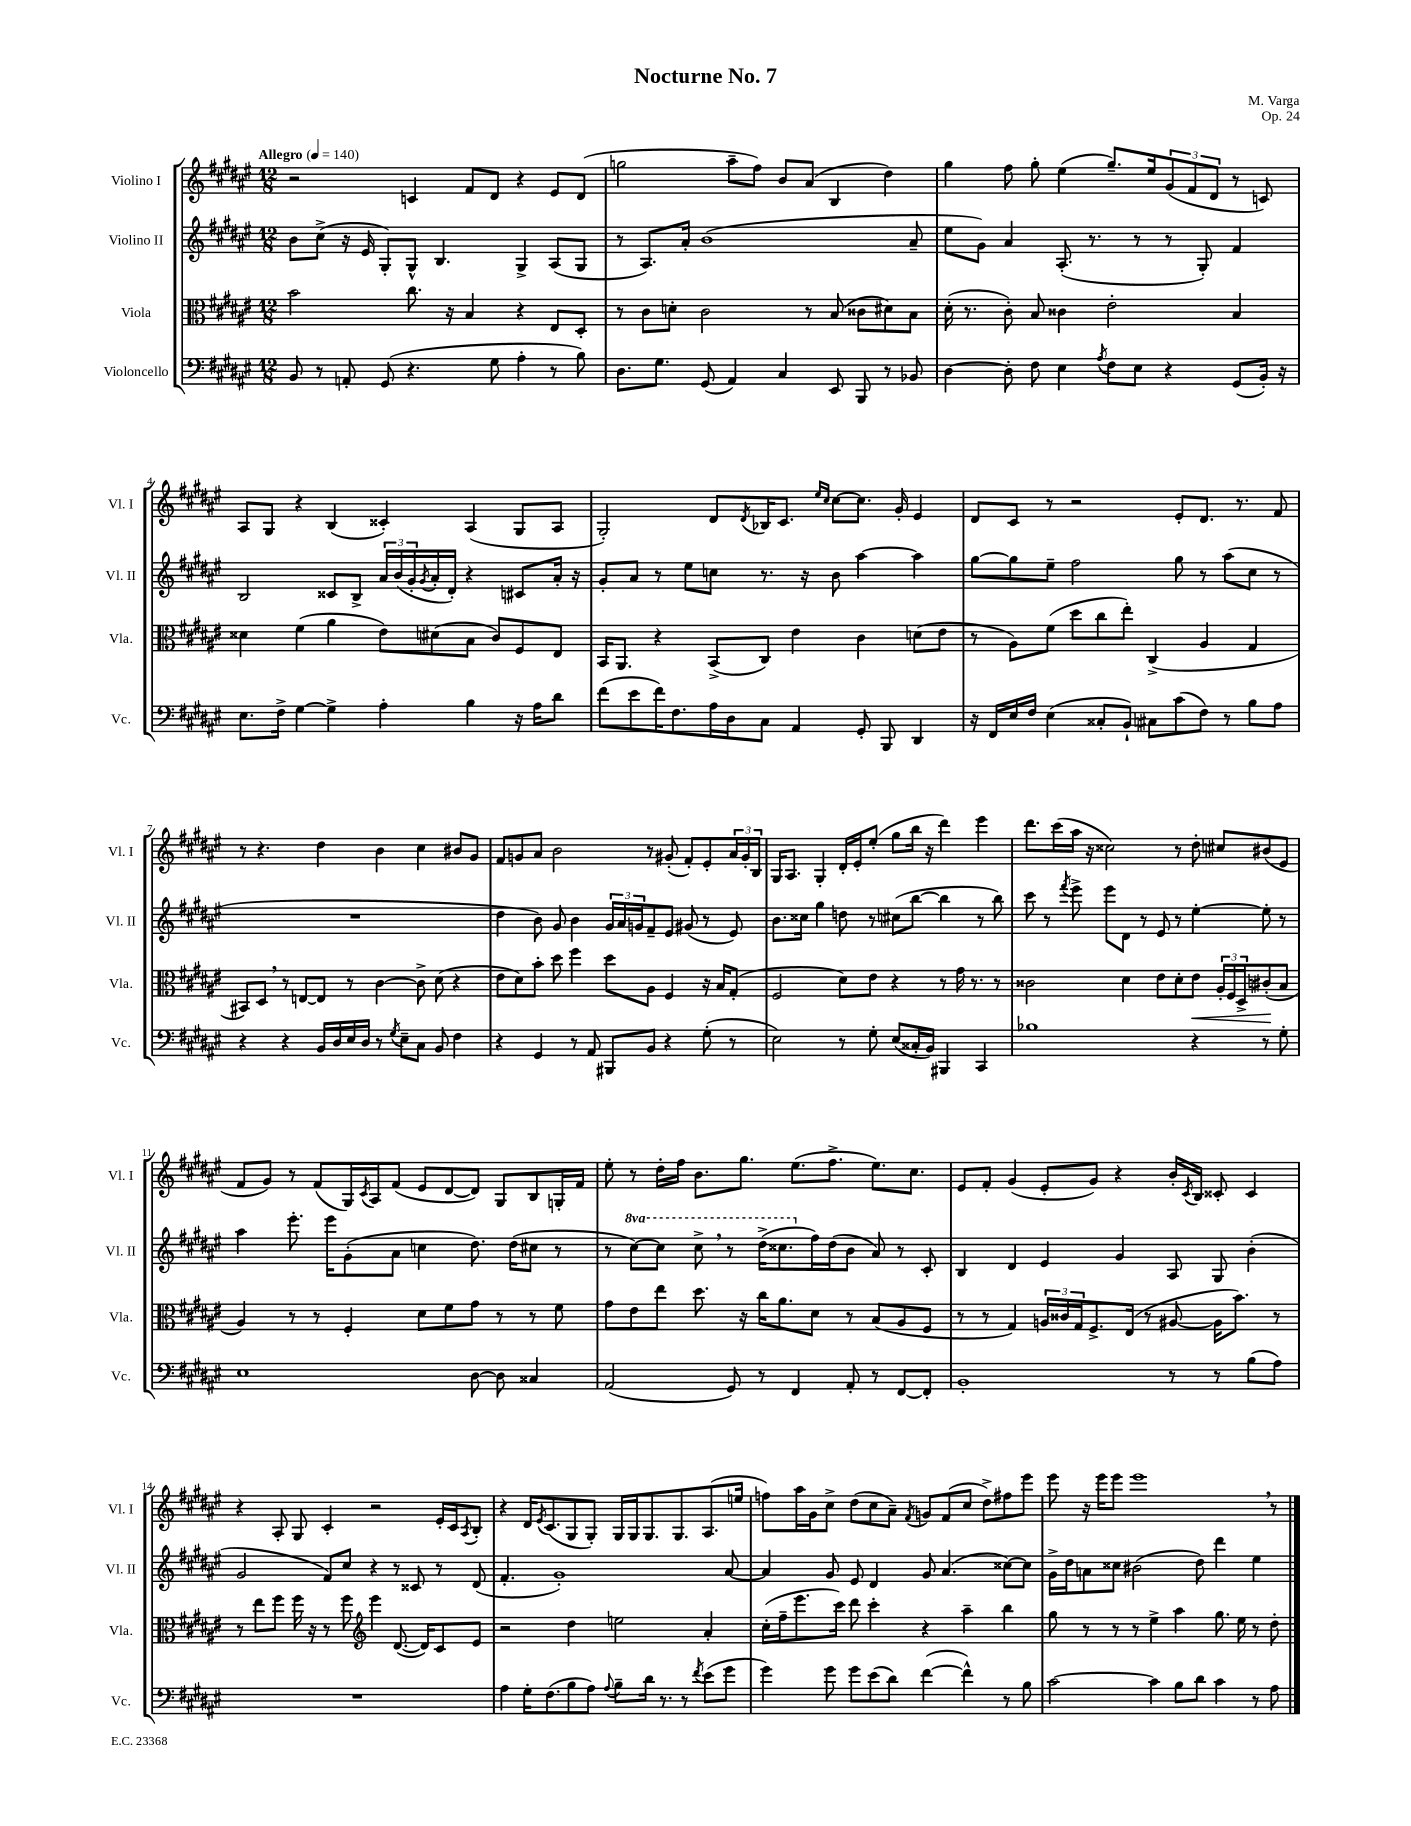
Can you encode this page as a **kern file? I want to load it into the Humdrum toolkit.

**kern	**kern	**kern	**kern
*staff4	*staff3	*staff2	*staff1
*clefF4	*clefC3	*clefG2	*clefG2
*k[f#c#g#d#a#e#]	*k[f#c#g#d#a#e#]	*k[f#c#g#d#a#e#]	*k[f#c#g#d#a#e#]
*M12/8	*M12/8	*M12/8	*M12/8
*MM140	*MM140	*MM140	*MM140
8BB	2b	8b	2r
8r	.	(8cc#^	.
8AA'	.	16r	.
.	.	16e#	.
(8GG#	.	8G#')	.
4.r	8.cc#	8G#^^	4c
.	.	4.B	.
.	16r	.	.
.	4B	.	8f#
8G#	.	.	8d#
4A#'	4r	4G#^	4r
8r	8E#	(8A#	8e#
8B)	8D#'	8G#	(8d#
=	=	=	=
8.D#	8r	8r	2gg
.	8c#	8.A#)	.
8.G#	.	.	.
.	8d'	.	.
.	.	16a#'	.
(8GG#	2c#	(1b	.
4AA#)	.	.	8aa#~
.	.	.	8ff#)
4C#	.	.	8b
.	8r	.	(8a#
8EE#	(8B	.	4B
8BBB	8c##	.	.
8r	8d#)	.	4dd#)
8BB-	8B	8a#~	.
=	=	=	=
[4D#	(16d#'	8ee#	4gg#
.	8.r	.	.
.	.	8g#)	.
8D#']	8c#')	4a#	8ff#
8F#	8B	.	8gg#'
4E#	4c##	(8.A#'	(4ee#
.	.	8.r	.
8qA#	.	.	.
8F#	2e#'	.	8.gg#~)
8E#	.	8r	.
.	.	.	16ee#
4r	.	8r	(12g#
.	.	.	12f#
.	.	8G#')	.
.	.	.	12d#
(8GG#	4B	4f#	8r
16BB')	.	.	8c)
16r	.	.	.
=	=	=	=
8.E#	4d##	2B	8A#
.	.	.	8G#
16F#^	.	.	.
[4G#	(4f#	.	4r
4G#^]	4a#	8c##	(4B
.	.	8B^	.
4A#'	8e#)	24a#	4c##')
.	.	(24b	.
.	.	24g#'	.
.	.	8qg#	.
.	(8d#	16a#'	.
.	.	16d#')	.
4B	8B	4r	(4A#
.	8c#)	.	.
16r	8F#	8c#	8G#
16A#	.	.	.
8d#	8E#	16a#'	8A#
.	.	16r	.
=	=	=	=
(8f#	16BB	8g#'	2G#')
.	8.AA#	.	.
8e#	.	8a#	.
16f#)	4r	8r	.
8.F#	.	.	.
.	.	8ee#	.
16A#	(8BB^	8cc	8d#
16D#	.	.	.
.	.	.	8qd#
8C#	8C#)	8.r	16B-
.	.	.	8.c#
4AA#	4e#	.	.
.	.	16r	.
.	.	.	16qqee#
.	.	.	16qqcc#
.	.	8b	[8cc#
8GG#'	4c#	[4aa#	8.cc#]
8BBB	.	.	.
.	.	.	16g#'
4DD#	(8d	4aa#]	4e#
.	8e#	.	.
=	=	=	=
16r	8r	[8gg#	8d#
16FF#	.	.	.
16E#	8A#)	8gg#]	8c#
16F#	.	.	.
(4E#	(8f#	8ee#~	8r
.	8dd#	2ff#	2r
8C##'	8cc#	.	.
8BB`)	8ee#')	.	.
8C#	(4C#^	.	.
(8c#	.	8gg#	8e#'
8F#)	4A#	8r	8.d#
8r	.	(8aa#	.
.	.	.	8.r
8B	4G#	8cc#	.
8A#	.	8r	8f#
=	=	=	=
4r	8BB#)	1.r	8r
.	8D#	.	4.r
4r	8r	.	.
.	[8E	.	.
16BB	8E]	.	4dd#
16D#	.	.	.
16E#	8r	.	.
16D#	.	.	.
8r	[4c#	.	4b
8qG#	.	.	.
8E#~	.	.	.
8C#	8c#^]	.	4cc#
8BB	(8d#	.	.
4F#	4r	.	8b#
.	.	.	8g#
=	=	=	=
4r	8e#	4dd#	8f#
.	8d#)	.	8g
4GG#	8b'	8b)	8a#
.	8dd#	8g#	2b
8r	4ff#	4b	.
8AA#	.	.	.
8BBB#	8dd#	24g#	.
.	.	24a#	.
.	.	24g	.
8BB	8A#	8f#~	8r
4r	4F#	8e#	(8g#'
.	.	(8g#	8f#')
(8G#'	16r	8r	8e#'
.	16B	.	.
8r	(8G#'	8e#)	24a#
.	.	.	24g#'
.	.	.	24B
=	=	=	=
2E#)	2F#	8.b	16G#
.	.	.	8.A#
.	.	16cc##	.
.	.	4gg#	4G#'
8r	8d#)	8dd	16d#'
.	.	.	16e#'
8G#'	8e#	8r	(8ee#'
(8E#	4r	(8cc#	8gg#
16C##'	.	[8bb	16bb
16BB)	.	.	16r
4BBB#	8r	4bb]	4ddd#)
.	16g#	.	.
.	8.r	.	.
4CC#	.	8r	4eee#
.	8r	8bb)	.
=	=	=	=
1B-	2c##	8ccc#	8.ddd#
.	.	8r	.
.	.	.	(16ccc#
.	.	8qfff#	.
.	.	8eee#^	16aa#
.	.	.	16r
.	.	8eee#	2cc##)
.	4d#	8d#	.
.	.	8r	.
.	8e#	8e#	.
.	8d#'	8r	8r
4r	8e#	[4ee#'	8dd#'
.	24A#'	.	8cc#
.	24F#	.	.
.	24D#^	.	.
8r	(8c#'	8ee#']	(8b#
8G#'	8B	8r	8e#
=	=	=	=
1E#	4A#)	4aa#	8f#
.	.	.	8g#)
.	8r	8.eee#'	8r
.	8r	.	(8f#
.	.	16eee#	.
.	4F#'	(8g#'	16G#)
.	.	.	8qc#
.	.	.	16A#
.	.	8a#	(8f#
.	8d#	4cc	8e#
.	8f#	.	[8d#
[8D#	8g#	8.dd#)	8d#])
8D#]	8r	.	8G#
.	.	(16dd#	.
4C##	8r	8cc#	8B
.	8f#	8r	16G'
.	.	.	16f#
=	=	=	=
(2AA#	8g#	8r	8ee#'
.	8e#	[8ccc#)	8r
.	8ee#	8ccc#]	16dd#'
.	.	.	16ff#
.	8.dd#	8ccc#^	8.b
8GG#)	.	8r	.
.	16r	.	8.gg#
8r	16cc#	(16ddd#^	.
.	8.a#	8.ccc##	.
4FF#	.	.	(8.ee#
.	8d#	16ff#)	.
.	.	(16dd#	8.ff#^
8AA#'	8r	8b	.
8r	(8B	8a#)	8.ee#)
[8FF#	8A#	8r	.
.	.	.	8.cc#
8FF#']	8F#	8c#'	.
=	=	=	=
1BB'	8r	4B	8e#
.	8r	.	8f#'
.	4G#)	4d#	(4g#
.	24A	4e#	8e#'
.	24c##	.	.
.	24G#	.	.
.	8.F#^	.	8g#)
.	.	4g#	4r
.	(16E#	.	.
.	8r	.	.
8r	[8A#	8A#	16b'
.	.	.	8qc#
.	.	.	16B
8r	16A#]	8G#	8c##'
.	8.b)	.	.
(8B	.	(4b'	4c##
8A#)	8r	.	.
=	=	=	=
1.r	8r	2g#	4r
.	8ee#	.	.
.	8ff#	.	8A#'
.	16ff#	.	8G#
.	16r	.	.
.	8r	8f#)	4c#'
.	8ff#	8cc#	.
*	*clefG2	*	*
.	4eee#	4r	2r
.	([8.d#	8r	.
.	.	8c##	.
.	16d#])	.	.
.	8c#	8r	16e#'
.	.	.	16c#
.	.	.	8qA#
.	8e#	(8d#	8B'
=	=	=	=
4A#	2r	4.f#'	4r
16G#'	.	.	16d#
.	.	.	8qe#
(8.F#	.	.	(8.c#
.	.	1g#')	.
8B	4dd#	.	8G#
8A#)	.	.	8G#')
8qqA#	.	.	.
8B~	2ee	.	16G#
.	.	.	16G#
16d#	.	.	8.G#
8.r	.	.	.
.	.	.	8.G#
8r	.	.	.
8qf#	.	.	.
(8e#	4a#'	.	(8.A#
8g#	.	[8a#	.
.	.	.	16ee
=	=	=	=
4g#)	(16cc#'	4a#]	8ff)
.	16ff#~	.	.
.	8.eee#	.	16aa#
.	.	.	16g#
8g#	.	8g#	8cc#^
.	16ccc#)	.	.
8g#	8ddd#	8e#	(8dd#
(8e#	4ccc#'	4d#	8cc#
8d#)	.	.	8a#~)
.	.	.	8qf#
([4f#	4r	8g#	8g
.	.	(4.a#	(8f#
4f#^^])	4aa#~	.	8cc#
.	.	.	8dd#^)
8r	4bb	[8cc##)	8ff#
8B	.	8cc##]	8eee#
=	=	=	=
[2c#	8gg#	16g#^	8eee#
.	.	16dd#	.
.	8r	8a	16r
.	.	.	16eee#
.	8r	8cc##	8eee#
.	8r	(2b#	1eee#
4c#]	4ee#^	.	.
8B	4aa#	.	.
8d#	.	8dd#)	.
4c#	8.gg#	4ddd#	.
.	16ee#	.	.
8r	8r	4ee#	.
8A#	8dd#'	.	8r
==	==	==	==
*-	*-	*-	*-
